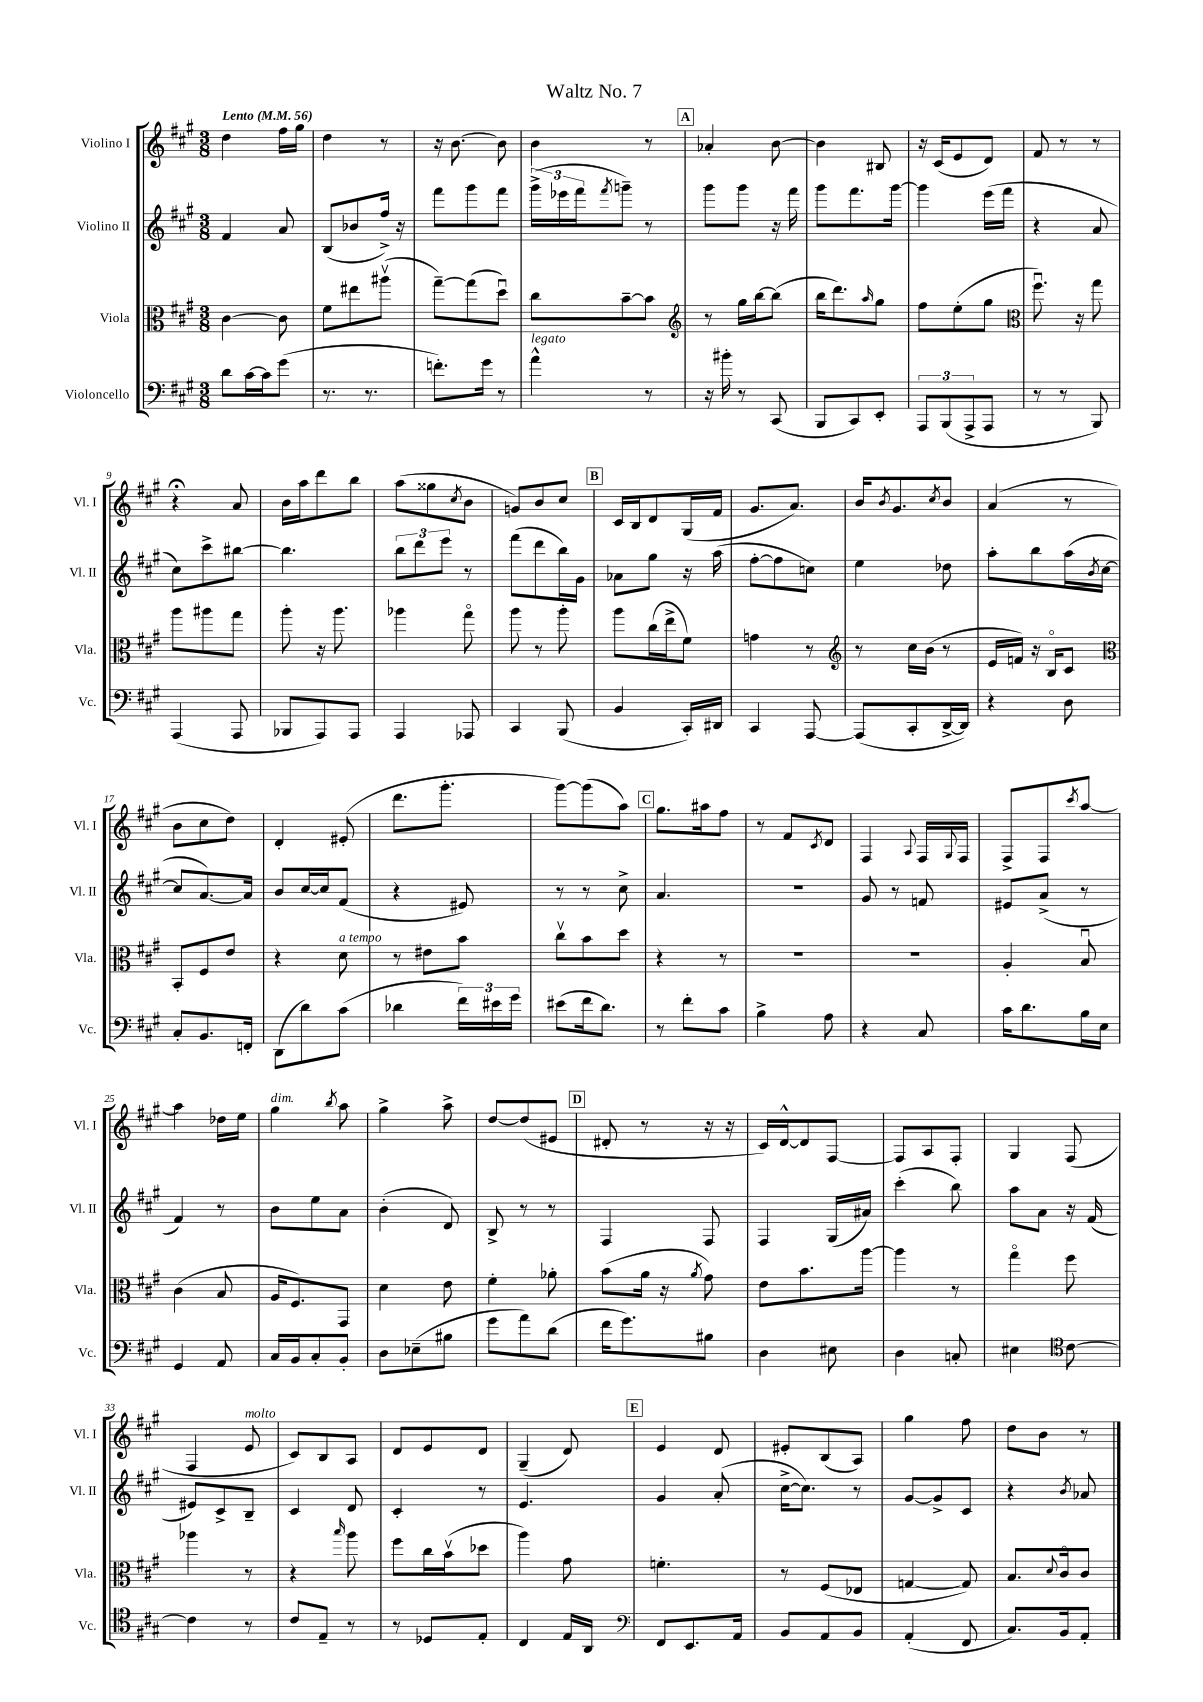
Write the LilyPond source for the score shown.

\header { title = "Waltz No. 7" }
<<
\new StaffGroup <<
\new Staff = "s0" \with { instrumentName = "Violino I" shortInstrumentName = "Vl. I" } {
    \clef treble \key a \major \numericTimeSignature \time 3/8 \tempo "Lento" 4 = 56
    d''4 fis''16 gis''16 |
    d''4 r8 |
    r16 b'8.~ b'8 |
    b'4 r8 |
    \mark \markup { \box "A" } aes'4-. b'8~ |
    b'4 bis8 |
    r16 cis'16( e'8 d'8) |
    fis'8 r8 r8 |
    r4\fermata a'8 |
    b'16 a''16 d'''8 b''8 |
    a''8( gisis''8 \acciaccatura { cis''8 } b'8 |
    g'8) b'8 cis''8 |
    \mark \markup { \box "B" } cis'16 b16 d'8 gis16( fis'16 |
    gis'8. a'8.) |
    b'16 \acciaccatura { b'8 } gis'8. \acciaccatura { cis''8 } b'8 |
    a'4( r8 |
    b'8 cis''8 d''8) |
    d'4-. eis'8-.( |
    d'''8. gis'''8.-. |
    gis'''8~) gis'''8( a''8) |
    \mark \markup { \box "C" } gis''8. ais''16 fis''8 |
    r8 fis'8 \acciaccatura { cis'8 } d'8 |
    fis4 \appoggiatura { a8 } fis16 \appoggiatura { gis8 } fis16 |
    fis8-> fis8 \acciaccatura { cis'''8 } a''8~ |
    a''4 des''16 e''16 |
    gis''4^\markup { \italic "dim." } \acciaccatura { b''8 } a''8 |
    gis''4-> a''8-> |
    d''8~ d''8( eis'8 |
    \mark \markup { \box "D" } dis'8-. r8 r16 r16 |
    cis'16) d'16~-^ d'8 fis8~ |
    fis8 a8 fis8-. |
    gis4 fis8( |
    fis4 e'8^\markup { \italic "molto" } |
    cis'8) b8 a8 |
    d'8 e'8 d'8 |
    gis4--( d'8) |
    \mark \markup { \box "E" } e'4 d'8 |
    eis'8-. b8( a8) |
    gis''4 fis''8 |
    d''8 b'8 r8 \bar "|." |
}
\new Staff = "s1" \with { instrumentName = "Violino II" shortInstrumentName = "Vl. II" } {
    \clef treble \key a \major \numericTimeSignature \time 3/8
    fis'4 a'8 |
    b8( bes'8 fis''16->) r16 |
    fis'''8 gis'''8 fis'''8 |
    \tuplet 3/2 { gis'''16->( ees'''16 fis'''16 } \acciaccatura { fis'''8 } g'''8--) r8 |
    \mark \markup { \box "A" } gis'''8 gis'''8 r16 fis'''16 |
    gis'''8 fis'''8. gis'''16~ |
    gis'''4 e'''16( fis'''16 |
    r4 a'8 |
    cis''8) cis'''8-> bis''8~ |
    bis''4. |
    \tuplet 3/2 { b''8 d'''8 e'''8 } r8 |
    fis'''8( d'''8 b''16) gis'16 |
    \mark \markup { \box "B" } aes'8 gis''8 r16 a''16( |
    fis''8~-. fis''8 c''8) |
    e''4 des''8 |
    a''8-. b''8 a''16( \acciaccatura { b'8 } cis''16~ |
    cis''8 a'8.~) a'16 |
    b'8 cis''16~ cis''16 fis'8( |
    r4 eis'8) |
    r8 r8 cis''8-> |
    \mark \markup { \box "C" } a'4. |
    R4. |
    gis'8 r8 f'8 |
    eis'8 a'8->( r8 |
    fis'4) r8 |
    b'8 e''8 a'8 |
    b'4-.( d'8) |
    b8-> r8 r8 |
    \mark \markup { \box "D" } fis4 fis8 |
    fis4 gis16( ais'16) |
    cis'''4-.( b''8) |
    a''8 a'8 r16 fis'16( |
    eis'8) cis'8-> b8-- |
    cis'4 d'8 |
    cis'4-. r8 |
    e'4. |
    \mark \markup { \box "E" } gis'4 a'8-.( |
    cis''16~-> cis''8.) r8 |
    gis'8~ gis'8-> cis'8 |
    r4 \acciaccatura { b'8 } aes'8 \bar "|." |
}
\new Staff = "s2" \with { instrumentName = "Viola" shortInstrumentName = "Vla." } {
    \clef alto \key a \major \numericTimeSignature \time 3/8
    cis'4~ cis'8 |
    fis'8 eis''8 ais''8\upbow( |
    gis''8~--) gis''8( d''8\downbow) |
    cis''8 b'8~-- b'8 |
    \mark \markup { \box "A" } \clef treble r8 gis''16 b''16~ b''8( |
    b''16 d'''8.) \grace { a''16 } gis''8 |
    fis''8 e''8-.( gis''8 |
    \clef alto fis''8.\downbow) r16 gis''8 |
    a''8 ais''8 gis''8 |
    a''8-. r16 a''8. |
    aes''4 gis''8\flageolet |
    a''8 r8 a''8-. |
    \mark \markup { \box "B" } a''8 cis''16( e''16-> fis'8) |
    g'4 r8 |
    \clef treble r8 cis''16 b'16( r8 |
    e'16 f'16) r16 b16\flageolet cis'8 |
    \clef alto b,8-. fis8 e'8 |
    r4 d'8^\markup { \italic "a tempo" } |
    r8 eis'8 b'8 |
    cis''8\upbow b'8 d''8 |
    \mark \markup { \box "C" } r4 r8 |
    R4. |
    R4. |
    a4-. b8\downbow |
    cis'4( b8 |
    a16 fis8.) gis,8 |
    d'4 e'8 |
    fis'4-. aes'8-. |
    \mark \markup { \box "D" } b'8( a'16 r16 \acciaccatura { a'8 } gis'8) |
    e'8 b'8. a''16~ |
    a''4 r8 |
    gis''4\flageolet fis''8 |
    aes''4 r8 |
    r4 \grace { b''16 } a''8 |
    fis''8 cis''16 b'16\upbow( des''8 |
    a''4) gis'8 |
    \mark \markup { \box "E" } f'4.-. |
    r8 fis8( ees8 |
    g4~ g8) |
    b8. \appoggiatura { d'8 } cis'16\flageolet cis'8 \bar "|." |
}
\new Staff = "s3" \with { instrumentName = "Violoncello" shortInstrumentName = "Vc." } {
    \clef bass \key a \major \numericTimeSignature \time 3/8
    d'8 cis'16~ cis'16 gis'8( |
    r8. r8. |
    f'8.-.) gis'16 r8 |
    a'4-^^\markup { \italic "legato" } r8 |
    \mark \markup { \box "A" } r16 bis'16-. r8 cis,8( |
    b,,8 cis,8) e,8-. |
    \tuplet 3/2 { a,,8 b,,8( a,,8-> } a,,8 |
    r8 r8 b,,8) |
    a,,4( a,,8 |
    bes,,8 a,,8) a,,8 |
    a,,4 aes,,8 |
    cis,4 b,,8( |
    \mark \markup { \box "B" } b,4 cis,16-.) dis,16 |
    cis,4 a,,8~ |
    a,,8( cis,8-. d,16~-> d,16) |
    r4 d8 |
    cis8-. b,8. f,16-. |
    d,8( d'8) cis'8( |
    des'4 \tuplet 3/2 { fis'16) eis'16 gis'16 } |
    eis'8( fis'16 d'8.) |
    \mark \markup { \box "C" } r8 fis'8-. cis'8 |
    b4-> a8 |
    r4 cis8 |
    cis'16 d'8. b16 e16 |
    gis,4 a,8 |
    cis16 b,16 cis8-. b,8-. |
    d8 ees8--( bis8 |
    gis'8 a'8) d'8( |
    \mark \markup { \box "D" } fis'16 gis'8.) bis8 |
    d4 eis8 |
    d4 c8-. |
    eis4 \clef tenor cis'8~ |
    cis'4 r8 |
    cis'8 e8-- r8 |
    r8 des8 e8-. |
    cis4 e16 a,16 |
    \mark \markup { \box "E" } \clef bass fis,8 e,8. a,16 |
    b,8 a,8 b,8 |
    a,4-.( fis,8 |
    cis8.) b,16 a,8-. \bar "|." |
}
>>
>>
